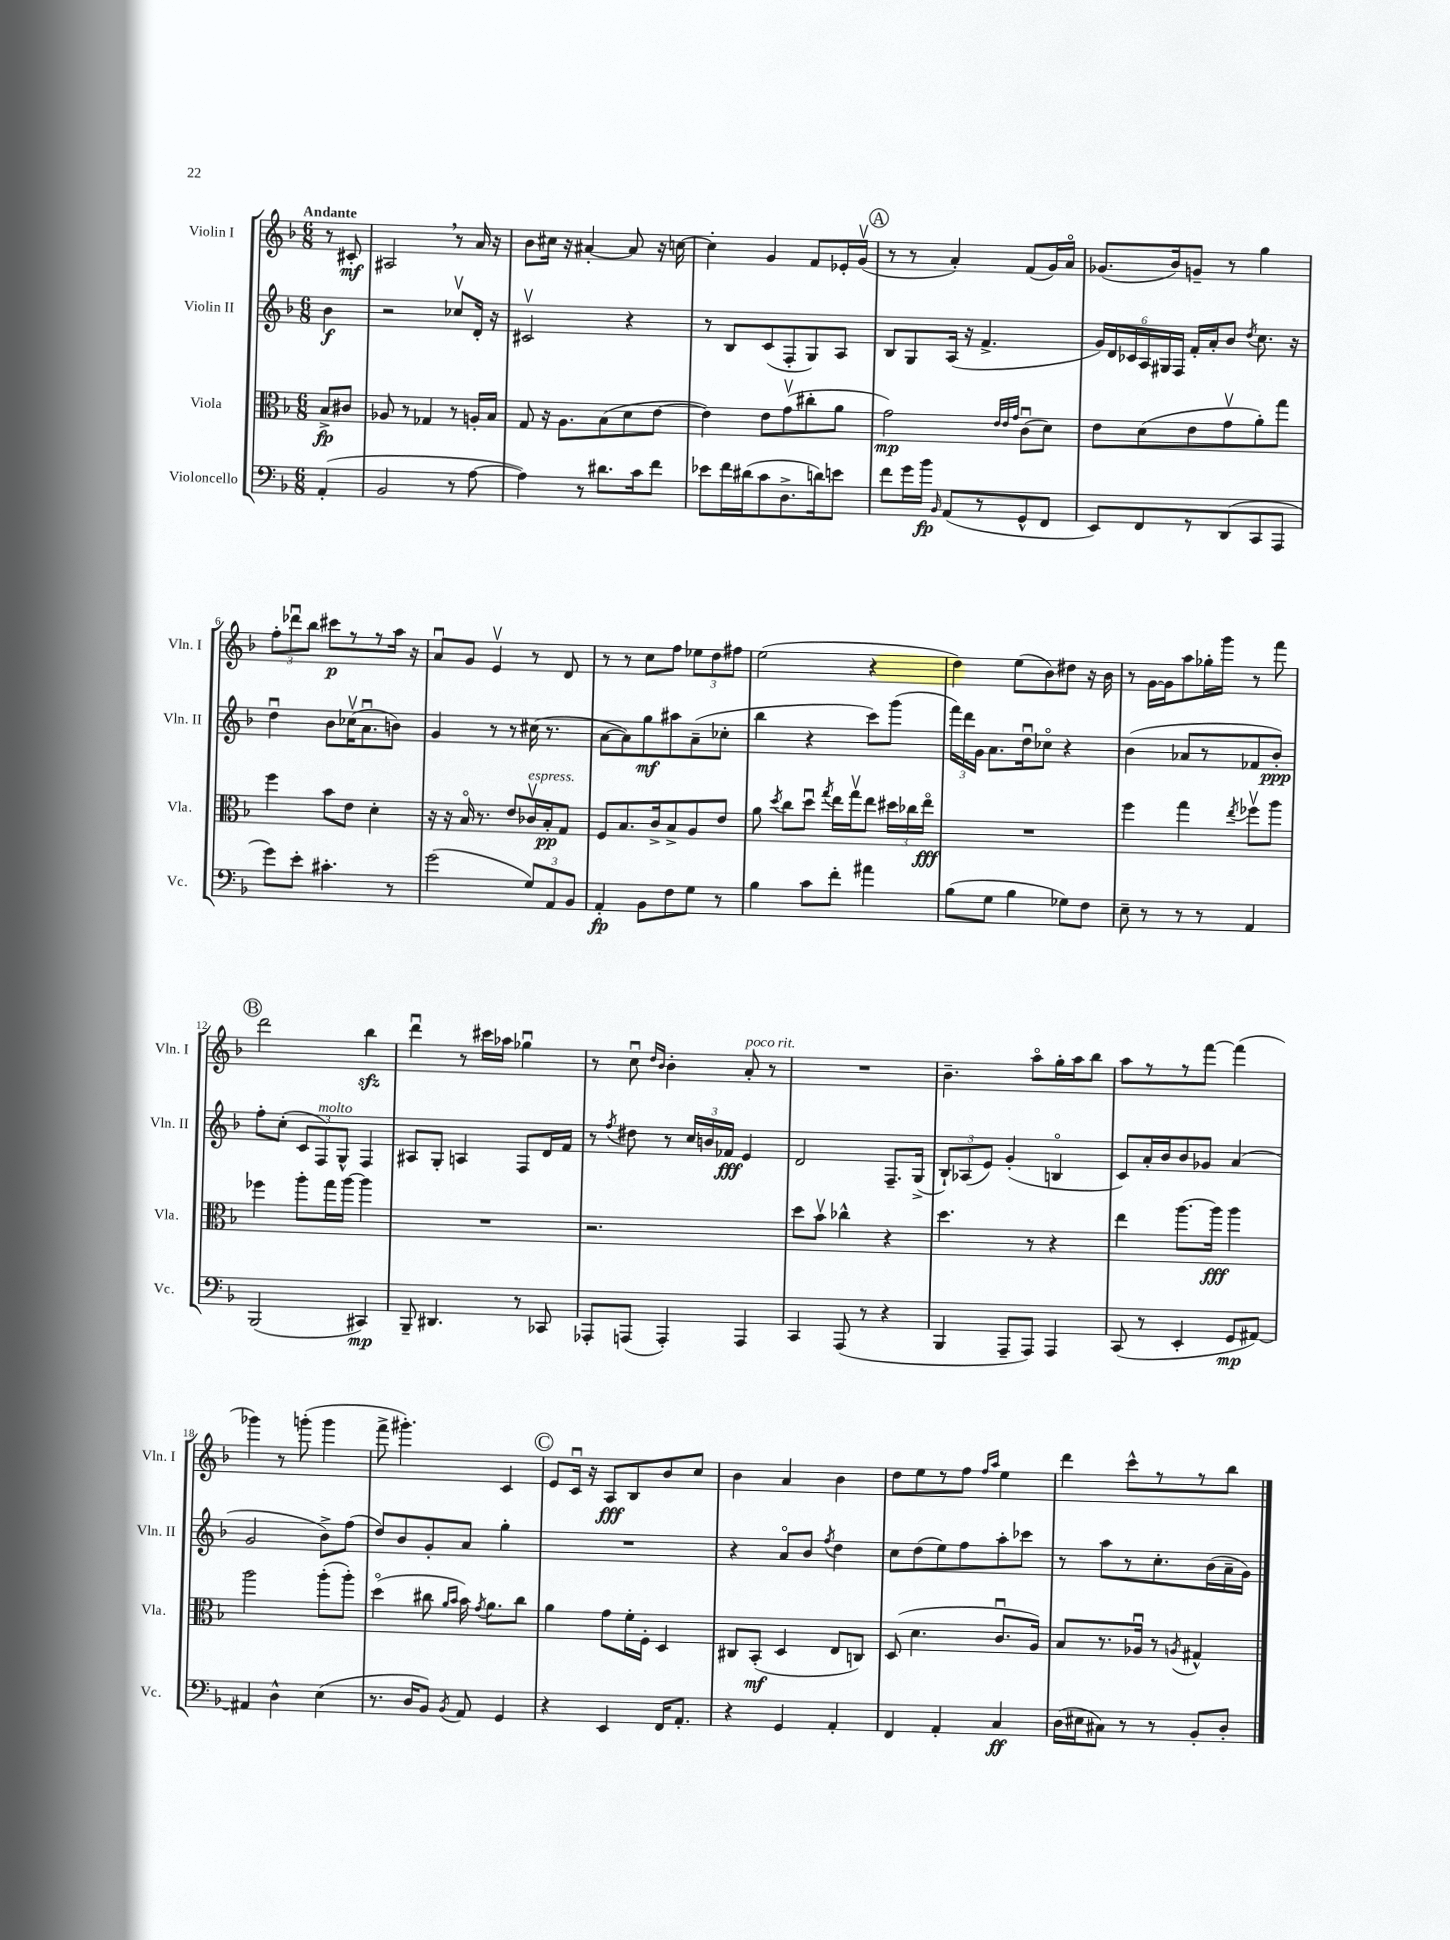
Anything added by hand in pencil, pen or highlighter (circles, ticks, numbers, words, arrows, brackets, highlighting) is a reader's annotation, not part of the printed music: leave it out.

**kern	**kern	**kern	**kern
*staff4	*staff3	*staff2	*staff1
*clefF4	*clefC3	*clefG2	*clefG2
*k[b-]	*k[b-]	*k[b-]	*k[b-]
*M6/8	*M6/8	*M6/8	*M6/8
(4AA'	8B-^	4b-	8r
.	8c#	.	8c#'
=	=	=	=
2BB-	8A-	2r	2A#
.	8r	.	.
.	4G-	.	.
8r	8r	8cc-v	8r
[8A	16A'	16d'	16a
.	16B-	16r	16r
=	=	=	=
4A])	8G	2c#v	8b-
.	16r	.	16cc#
.	8.A	.	16r
8r	.	.	[4a#'
8.d#	(8B-	.	.
.	8d	4r	8a#]
16c	.	.	.
8f	[8e	.	16r
.	.	.	[16cc
=	=	=	=
8e-	4e])	8r	4cc']
16f	.	8B-	.
(16d#	.	.	.
8c	8e	(8c	4g
8.D^	(8gv	8F'	.
.	8cc#'	8G)	8f
16d)	.	.	.
8e	8a	8A	16e-'
.	.	.	(16gv
=	=	=	=
8f	2g)	8B-	8r
16g	.	8G	8r
16b-	.	.	.
16qqBB-	.	.	.
(8AA	.	(16A	4a')
.	.	16r	.
8r	.	4.f^	.
.	32qqe	.	.
.	32qqe	.	.
.	32qqg	.	.
8GG^^	(8cu	.	(8f
8FF	8d)	.	16g)
.	.	.	16ao
=	=	=	=
8EE)	8e	24g)	(8.g-
.	.	24d	.
.	.	24c-	.
8FF	(8d	24A	.
.	.	24G#	.
.	.	.	16b-)
.	.	24F	.
8r	8e	16f'	8g~
.	.	16a'	.
(8DD	8gv	8b-	8r
.	.	8qdd	.
8CC	8a')	8.cc	4gg
8AAA	8gg	.	.
.	.	16r	.
=	=	=	=
8g)	4ff	4ddu	12ff'
.	.	.	12ddd-u
8e'	.	.	.
.	.	.	12bb-
4.c#'	8b-	8b-	8ccc#
.	8e	(16cc-v	8r
.	.	8.au	.
.	4d'	.	8r
8r	.	8b)	16aa
.	.	.	16r
=	=	=	=
(2g	16r	4g	8au
.	16r	.	.
.	16B-o	.	8g
.	8.r	.	.
.	.	8r	4ev
.	8e	8r	.
12G)	16c-v	(16cc#	8r
.	16B-'	8.r	.
12AA	.	.	.
.	8G	.	8d
12BB-	.	.	.
=	=	=	=
4AA'	8F	[8a	8r
.	8.B-	8a])	8r
8BB-	.	8gg	8cc
.	16c^	.	.
8F	8B-^	8aa#	8ff
8G	8A	(8a~	12ee-
.	.	.	12dd
8r	8e	8cc-'	.
.	.	.	12ff#
=	=	=	=
4B-	8a	4bb-	(2ee
.	8qdd	.	.
.	8cc	.	.
8c	8ddu	4r	.
.	8qgg	.	.
8f'	16ee	.	.
.	16ggv	.	.
4a#	8ee	8ccc)	4r
.	24dd#	(8ggg	.
.	24cc-	.	.
.	24eeo	.	.
=	=	=	=
(8B-	2.r	24fff)	4dd)
.	.	24ddd	.
.	.	24g	.
8G	.	8.a	.
4B-	.	.	(8ee
.	.	16ddu	.
.	.	8cc-o	8b-)
8G-)	.	4r	8dd#
8F	.	.	16r
.	.	.	16b-
=	=	=	=
8E~	4ff	(4b-	8r
8r	.	.	[16g
.	.	.	16g]
8r	4gg	8a-	8aa
8r	.	8r	16gg-'
.	.	.	16ggg
.	8qee	.	.
4AA	8ff-v	8f-	8r
.	8aa	8b-')	8fff
=	=	=	=
(2BBB-	4ff-	8ff'	2ddd
.	.	(8cc'	.
.	8aa'	12c	.
.	.	12F)	.
.	16gg	.	.
.	.	12G^^	.
.	[16aa	.	.
4CC#)	4aa]	4F	4bb-
=	=	=	=
8BBB-~	2.r	8A#	4dddu
4.DD#	.	8G'	.
.	.	4A	8r
.	.	.	16ccc#
.	.	.	16aa-
8r	.	8F	4gg-u
8CC-	.	16d	.
.	.	16f	.
=	=	=	=
8AAA-'	2.r	8r	8r
.	.	8qff	.
(8AAA	.	8dd#	8ccu
.	.	.	16qqdd
.	.	.	16qqb-
4AAA')	.	8r	4b-'
.	.	24cc	.
.	.	24b	.
.	.	24f-	.
4AAA	.	4e	8a'
.	.	.	8r
=	=	=	=
4CC	8dd	2d	2.r
.	8b-v	.	.
(8AAA	4cc-^^	.	.
8r	.	.	.
4r	4r	8.F~	.
.	.	(16G^	.
=	=	=	=
4BBB-	4.dd	12B-`)	4.b-~
.	.	(12A-	.
.	.	12e)	.
8AAA~	.	(4g'	.
8AAA)	8r	.	8aao
4AAA	4r	4Bo	16gg'
.	.	.	16aa
.	.	.	8bb-
=	=	=	=
(8CC	4ee	8c)	8aa
8r	.	16a'	8r
.	.	16b-	.
4EE'	[8.aa	8b-	8r
.	.	8g-	[8fff
.	16aa]	.	.
8GG	4aa	(4a	(4fff]
[8AA#)	.	.	.
=	=	=	=
4AA#]	2aa	2g	4ggg-)
4D^^	.	.	8r
.	.	.	(8ggg'
(4E	(8aa'	8b-^)	4ggg
.	8aa')	(8ff	.
=	=	=	=
8.r	(4ddo	8dd)	8fff^
.	.	8b-	4.ggg#')
16D	.	.	.
8BB-)	8cc#	8g'	.
.	16qqa	.	.
8qBB-	16qqb-	.	.
8AA	16b-)	8a	.
.	8qg	.	.
.	8.a	.	.
4GG	.	4gg'	4c
.	8cc#	.	.
=	=	=	=
4r	4a	2.r	8e
.	.	.	16cu
.	.	.	16r
4EE	8g	.	8A
.	16f'	.	8B-
.	16F'	.	.
16FF	4D	.	8b-
8.AA'	.	.	.
.	.	.	8cc
=	=	=	=
4r	8C#	4r	4b-
.	(8BB-'	.	.
4GG	4D	8ao	4a
.	.	8b-	.
.	.	8qff	.
4AA'	8E	4dd	4b-
.	8C)	.	.
=	=	=	=
4FF	(8D	8cc	8dd
.	4.d	(8dd	8ee
4AA'	.	8ee)	8r
.	.	8ff	8ff
.	.	.	16qqff
.	.	.	16qqaa
4C	8.cu	8aa'	4ee
.	.	8ccc-	.
.	16A)	.	.
=	=	=	=
(16D	8B-	8r	4ddd
16E#	.	.	.
8C#)	8.r	8aa	.
8r	.	8r	8ccc^^
.	16A-u	.	.
8r	8r	8.cc'	8r
.	8qA	.	.
8BB-'	4G#^^	.	8r
.	.	(16b-	.
8D'	.	16a~	8bb-
.	.	16g)	.
==	==	==	==
*-	*-	*-	*-
